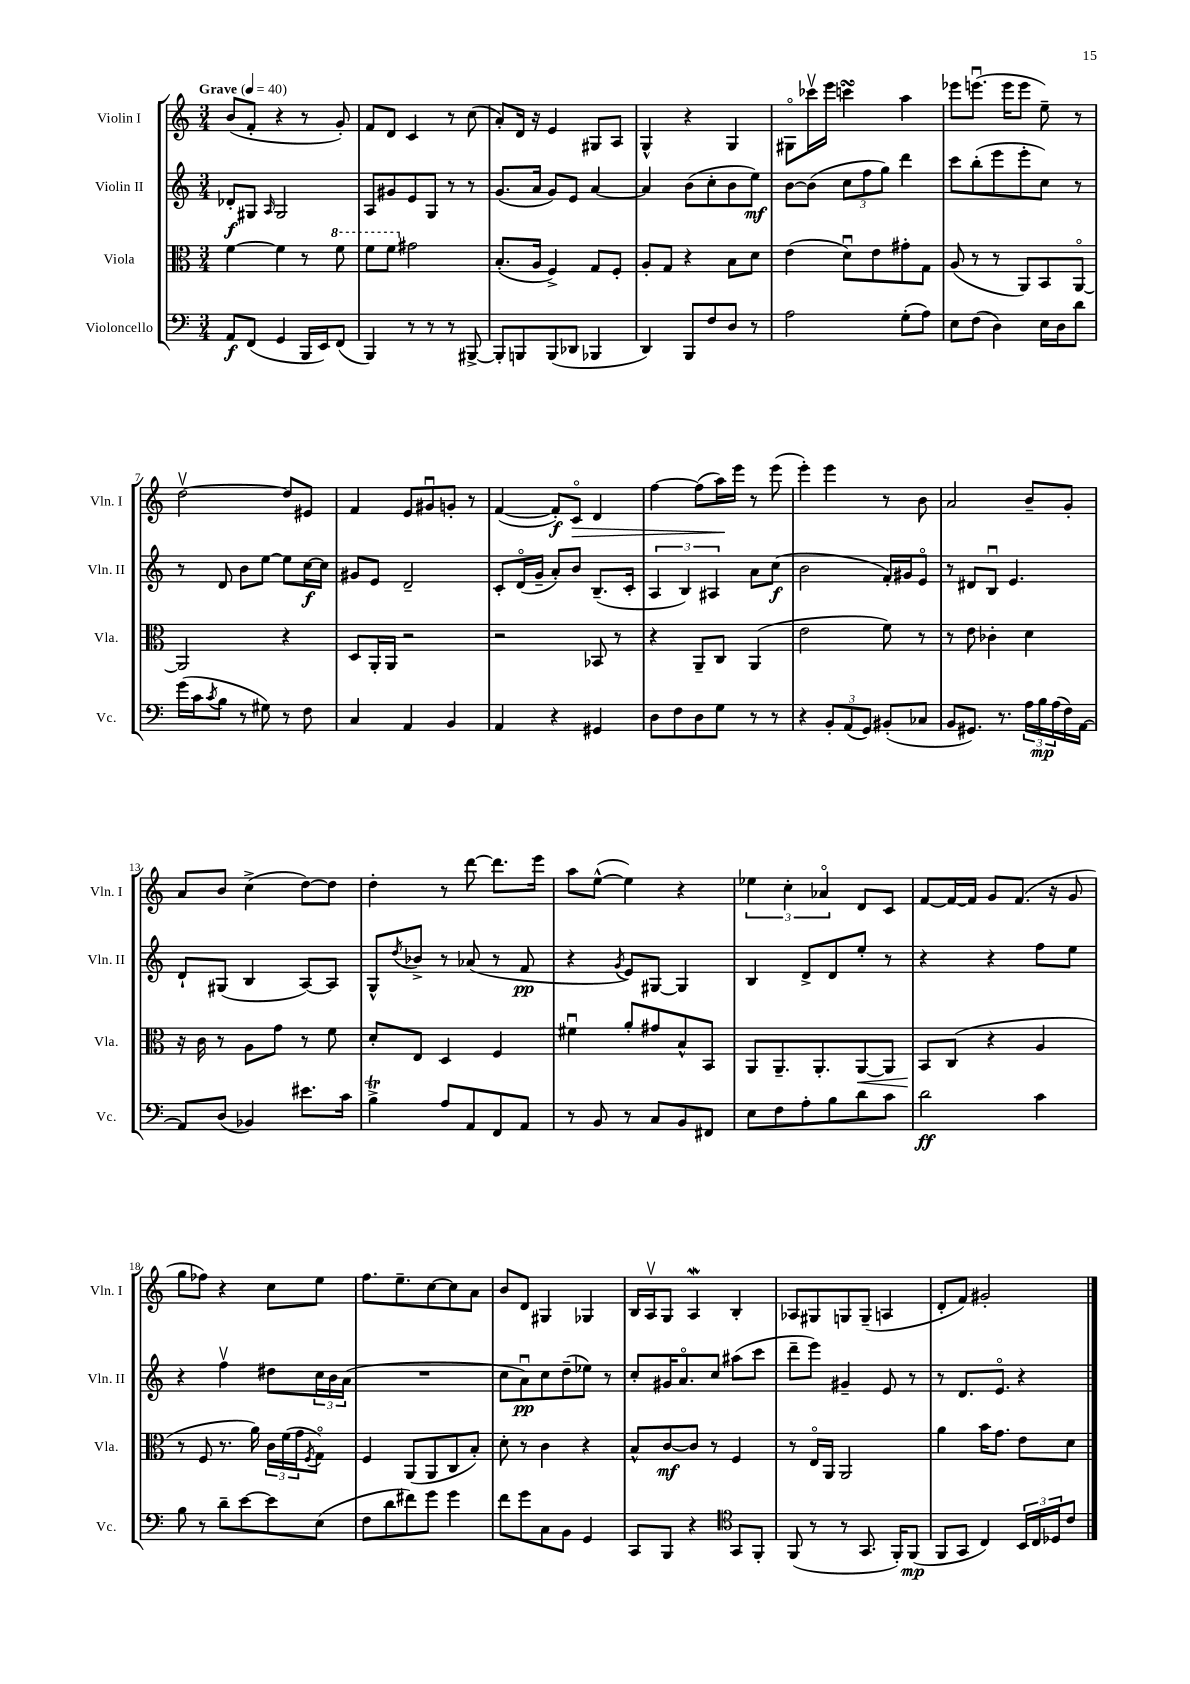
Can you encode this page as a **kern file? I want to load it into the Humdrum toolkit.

**kern	**dynam	**kern	**dynam	**kern	**dynam	**kern	**dynam
*part4	*part4	*part3	*part3	*part2	*part2	*part1	*part1
*staff4	*staff4	*staff3	*staff3	*staff2	*staff2	*staff1	*staff1
*I"Violoncello	*	*I"Viola	*	*I"Violin II	*	*I"Violin I	*
*I'Vc.	*	*I'Vla.	*	*I'Vln. II	*	*I'Vln. I	*
*clefF4	*	*clefC3	*	*clefG2	*	*clefG2	*
*k[]	*	*k[]	*	*k[]	*	*k[]	*
*M3/4	*	*M3/4	*	*M3/4	*	*M3/4	*
*MM40	*	*MM40	*	*MM40	*	*MM40	*
=1	=1	=1	=1	=1	=1	=1	=1
!	!	!	!	!	!	!LO:TX:a:B:t=Grave	!
8AA/L	f	[4f\	.	8d-X'/L	f	(8b/L	.
(8FF/J	.	.	.	8G#X/J	.	8f'/J	.
.	.	.	.	16qqA/	.	.	.
4GG/	.	4f\]	.	2G#/	.	4r	.
16BBB/LL	.	8r	.	.	.	8r	.
16EE/J)	.	.	.	.	.	.	.
*	*	*8va	*	*	*	*	*
(8FF/J	.	8ff\	.	.	.	8g'/)	.
=2	=2	=2	=2	=2	=2	=2	=2
4BBB/)	.	8ff\L	.	8A/L	.	8f/L	.
.	.	8ff\J	.	8g#X/	.	8d/J	.
*	*	*X8va	*	*	*	*	*
8r	.	2g#X\	.	8e/	.	4c/	.
8r	.	.	.	8G/J	.	.	.
8r	.	.	.	8r	.	8r	.
[8BBB#X^/	.	.	.	8r	.	(8cc\	.
=3	=3	=3	=3	=3	=3	=3	=3
8BBB#'/L]	.	(8.B'/L	.	(8.g/L	.	8a'/L)	.
8BBBn/	.	.	.	.	.	16d/Jk	.
.	.	16A/Jk	.	16a/Jk	.	16r	.
(8BBB/	.	4F^/)	.	8g/L)	.	4e/	.
8DD-X/J	.	.	.	8e/J	.	.	.
4BBB-X/	.	8G/L	.	[4a/	.	8G#X/L	.
.	.	8F'/J	.	.	.	8A/J	.
=4	=4	=4	=4	=4	=4	=4	=4
4DD/)	.	8A'/L	.	4a/]	.	4G^^/	.
.	.	8G/J	.	.	.	.	.
8BBB/L	.	4r	.	(8b\L	.	4r	.
8F/	.	.	.	8cc'\	.	.	.
8D/J	.	8B\L	.	8b\	.	4G/	.
8r	.	8d\J	.	8ee\J)	mf	.	.
=5	=5	=5	=5	=5	=5	=5	=5
2A\	.	(4e\	.	[8b\L	.	8G#X\L	.
.	.	.	.	(8b\J]	.	16ccc-Xv\L	.
.	.	.	.	.	.	16eee\JJ	.
.	.	8du\L)	.	12cc\L	.	4cccnsSSs\	.
.	.	.	.	12ff\	.	.	.
.	.	8e\	.	.	.	.	.
.	.	.	.	12gg\J)	.	.	.
(8G'\L	.	8g#X'\	.	4ddd\	.	4aa\	.
8A\J)	.	8G\J	.	.	.	.	.
=6	=6	=6	=6	=6	=6	=6	=6
8E\L	.	(8A/	.	8ccc\L	.	8eee-X\L	.
(8F\J	.	8r	.	(8bb'\	.	(8.eeenu\J	.
4D\)	.	8r	.	8eee\	.	.	.
.	.	.	.	.	.	16eee\KL	.
.	.	8AA/L)	.	8eee'\	.	8eee\J	.
16E\LL	.	8BB/	.	8cc\J)	.	8ee~\)	.
16D\J	.	.	.	.	.	.	.
8d\J	.	[8AA/J	.	8r	.	8r	.
!!LO:LB:g=z
=7	=7	=7	=7	=7	=7	=7	=7
(16g\LL	.	2AA/]	.	8r	.	[2ddv\	.
16c\J	.	.	.	.	.	.	.
8qc/	.	.	.	.	.	.	.
8B\J	.	.	.	8d/	.	.	.
8r	.	.	.	8b\L	.	.	.
8G#X\)	.	.	.	[8ee\J	.	.	.
8r	.	4r	.	8ee\L]	.	8dd/L]	.
8F\	.	.	.	[16cc\L	f	8e#X/J	.
.	.	.	.	16cc\JJ]	.	.	.
=8	=8	=8	=8	=8	=8	=8	=8
4C/	.	8D/L	.	8g#X/L	.	4f/	.
.	.	16AA'/L	.	8e/J	.	.	.
.	.	16AA/JJ	.	.	.	.	.
4AA/	.	2r	.	2d~/	.	8e/L	.
.	.	.	.	.	.	8g#Xu/	.
4BB/	.	.	.	.	.	8gn'/J	.
.	.	.	.	.	.	8r	.
=9	=9	=9	=9	=9	=9	=9	=9
4AA/	.	2r	.	8c'/L	.	([4f/	.
.	.	.	.	(16d/L	.	.	.
.	.	.	.	16g~/JJ	.	.	.
4r	.	.	.	8a'/L)	.	8f'/L])	f
!	!	!	!	!	!	!	!LO:HP:b
.	.	.	.	8b/J	.	8c/J	>
4GG#X/	.	8BB-X/	.	(8.B~/L	.	4d/	.
.	.	8r	.	.	.	.	.
.	.	.	.	16c'/Jk	.	.	.
=10	=10	=10	=10	=10	=10	=10	=10
8D\L	.	4r	.	6A/	.	[4ff\	.
8F\	.	.	.	.	.	.	.
.	.	.	.	6B/)	.	.	.
8D\	.	8AA~/L	.	.	.	(8ff\L]	.
.	.	.	.	6A#X/	.	.	.
8G\J	.	8C/J	.	.	.	16aa\L)	.
.	.	.	.	.	.	16eee\JJ	]
8r	.	(4AA/	.	8a\L	.	8r	.
8r	.	.	.	(8cc\J	f	(8eee\	.
=11	=11	=11	=11	=11	=11	=11	=11
4r	.	2e\	.	2b\	.	4eee'\)	.
12BB'/L	.	.	.	.	.	4eee\	.
(12AA/	.	.	.	.	.	.	.
12GG/J)	.	.	.	.	.	.	.
(8BB#X'/L	.	8f\)	.	16f'/LL)	.	8r	.
.	.	.	.	16g#X/J	.	.	.
8C-X/J	.	8r	.	8e/J	.	8b\	.
=12	=12	=12	=12	=12	=12	=12	=12
8BB/L	.	8r	.	8r	.	2a/	.
8.GG#X/J)	.	8e\	.	8d#X/L	.	.	.
.	.	4c-X'\	.	8Bu/J	.	.	.
8.r	.	.	.	.	.	.	.
.	.	.	.	4.e/	.	.	.
24A\LL	.	4d\	.	.	.	8b~/L	.
24B\	mp	.	.	.	.	.	.
(24A\	.	.	.	.	.	.	.
16F\)	.	.	.	.	.	8g'/J	.
[16AA\JJ	.	.	.	.	.	.	.
!!LO:LB:g=z
=13	=13	=13	=13	=13	=13	=13	=13
8AA/L]	.	16r	.	8d`/L	.	8a/L	.
.	.	16c\	.	.	.	.	.
(8D/J	.	8r	.	(8G#X/J	.	8b/J	.
4BB-X/)	.	8A\L	.	4B/	.	(4cc^\	.
.	.	8g\J	.	.	.	.	.
8.e#X\L	.	8r	.	[8A/L)	.	[8dd\L)	.
.	.	8f\	.	8A/J]	.	8dd\J]	.
16c\Jk	.	.	.	.	.	.	.
=14	=14	=14	=14	=14	=14	=14	=14
4Bt^\	.	8d'/L	.	8G^^/L	.	4dd'\	.
.	.	.	.	8qdd/	.	.	.
.	.	8E/J	.	8b-X^/J	.	.	.
8A/L	.	4D/	.	8r	.	8r	.
8AA/	.	.	.	(8a-X/	.	[8ddd\	.
8FF/	.	4F/	.	8r	.	8.ddd\L]	.
8AA/J	.	.	.	8f/	pp	.	.
.	.	.	.	.	.	16eee\Jk	.
=15	=15	=15	=15	=15	=15	=15	=15
8r	.	4f#Xu\	.	4r	.	8aa\L	.
8BB/	.	.	.	.	.	([8ee^^\J	.
.	.	.	.	8qg/	.	.	.
8r	.	8a'/L	.	8e/L)	.	4ee\])	.
8C/L	.	8g#X/	.	[8G#X/J	.	.	.
8BB/	.	8B^^/	.	4G#/]	.	4r	.
8FF#X/J	.	8BB/J	.	.	.	.	.
=16	=16	=16	=16	=16	=16	=16	=16
8E\L	.	8AA/L	.	4B/	.	6ee-X\	.
8F\	.	8.AA~/	.	.	.	.	.
.	.	.	.	.	.	6cc'\	.
8A'\	.	.	.	8d^/L	.	.	.
.	.	8.AA'/	.	.	.	.	.
.	.	.	.	.	.	6a-X/	.
8B\	.	.	.	8d/	.	.	.
!	!	!	!LO:HP:b	!	!	!	!
8d\	.	[8AA/	<	8ee'/J	.	8d/L	.
8c\J	.	8AA/J]	.	8r	.	8c/J	.
=17	=17	=17	=17	=17	=17	=17	=17
2d\	ff	8BB/L	.	4r	.	[8f/L	.
.	.	(8C/J	[	.	.	16f/L_	.
.	.	.	.	.	.	16f/JJ]	.
.	.	4r	.	4r	.	8g/L	.
.	.	.	.	.	.	(8.f/J	.
4c\	.	4A/	.	8ff\L	.	.	.
.	.	.	.	.	.	16r	.
.	.	.	.	8ee\J	.	8g/	.
!!LO:LB:g=z
=18	=18	=18	=18	=18	=18	=18	=18
8B\	.	8r	.	4r	.	8gg\L	.
8r	.	8F/	.	.	.	8ff-X\J)	.
8d~\L	.	8.r	.	4ffv\	.	4r	.
[8e\	.	.	.	.	.	.	.
.	.	16a\)	.	.	.	.	.
8e\]	.	24c\LL	.	8dd#X\L	.	8cc\L	.
.	.	(24f\	.	.	.	.	.
.	.	24g\J	.	.	.	.	.
.	.	8qF/	.	.	.	.	.
(8E\J	.	8G\J)	.	24cc\L	.	8ee\J	.
.	.	.	.	24b\	.	.	.
.	.	.	.	(24a\JJ	.	.	.
=19	=19	=19	=19	=19	=19	=19	=19
8F\L	.	4F/	.	2.r	.	8.ff\L	.
8d\	.	.	.	.	.	.	.
.	.	.	.	.	.	8.ee~\	.
8f#X\)	.	(8AA/L	.	.	.	.	.
8g\J	.	8AA/	.	.	.	[8cc\	.
4g\	.	8C/	.	.	.	8cc\]	.
.	.	8B'/J)	.	.	.	8a\J	.
=20	=20	=20	=20	=20	=20	=20	=20
8f\L	.	8d'\	.	8cc\L	.	8b/L	.
8g\	.	8r	.	8au\)	pp	8d/J	.
8C\	.	4c\	.	8cc\	.	4G#X/	.
8BB\J	.	.	.	(8dd~\	.	.	.
4GG/	.	4r	.	8ee-X\J)	.	4G-X/	.
.	.	.	.	8r	.	.	.
=21	=21	=21	=21	=21	=21	=21	=21
8CC/L	.	8B^^/L	.	8cc'/L	.	16B/LL	.
.	.	.	.	.	.	16Av/J	.
8BBB/J	.	[8c/	mf	16g#X/K	.	8G/J	.
.	.	.	.	8.a/	.	.	.
4r	.	8c/J]	.	.	.	4AW/	.
.	.	8r	.	8cc/J	.	.	.
*clefC4	*	*	*	*	*	*	*
8GG/L	.	4F/	.	(8aa#X\L	.	4B'/	.
8FF'/J	.	.	.	8ccc\J	.	.	.
=22	=22	=22	=22	=22	=22	=22	=22
(8FF/	.	8r	.	8ddd~\L	.	8A-X/L	.
8r	.	16E/LL	.	8eee\J)	.	8G#X/	.
.	.	16AA/JJ	.	.	.	.	.
8r	.	2AA/	.	4g#X~/	.	8Gn/	.
8.GG/	.	.	.	.	.	(8G~/J	.
.	.	.	.	8e/	.	4An/	.
16FF'/KL)	.	.	.	.	.	.	.
(8FF/J	mp	.	.	8r	.	.	.
=23	=23	=23	=23	=23	=23	=23	=23
8FF/L	.	4a\	.	8r	.	8d'/L	.
8GG/J	.	.	.	8.d/L	.	8f/J)	.
4C/)	.	16b\KL	.	.	.	2g#X'/	.
.	.	8.g\J	.	8.e/J	.	.	.
24BB/LL	.	8e\L	.	4r	.	.	.
24C/	.	.	.	.	.	.	.
24D-X/J	.	.	.	.	.	.	.
8c/J	.	8d\J	.	.	.	.	.
==	==	==	==	==	==	==	==
*-	*-	*-	*-	*-	*-	*-	*-
